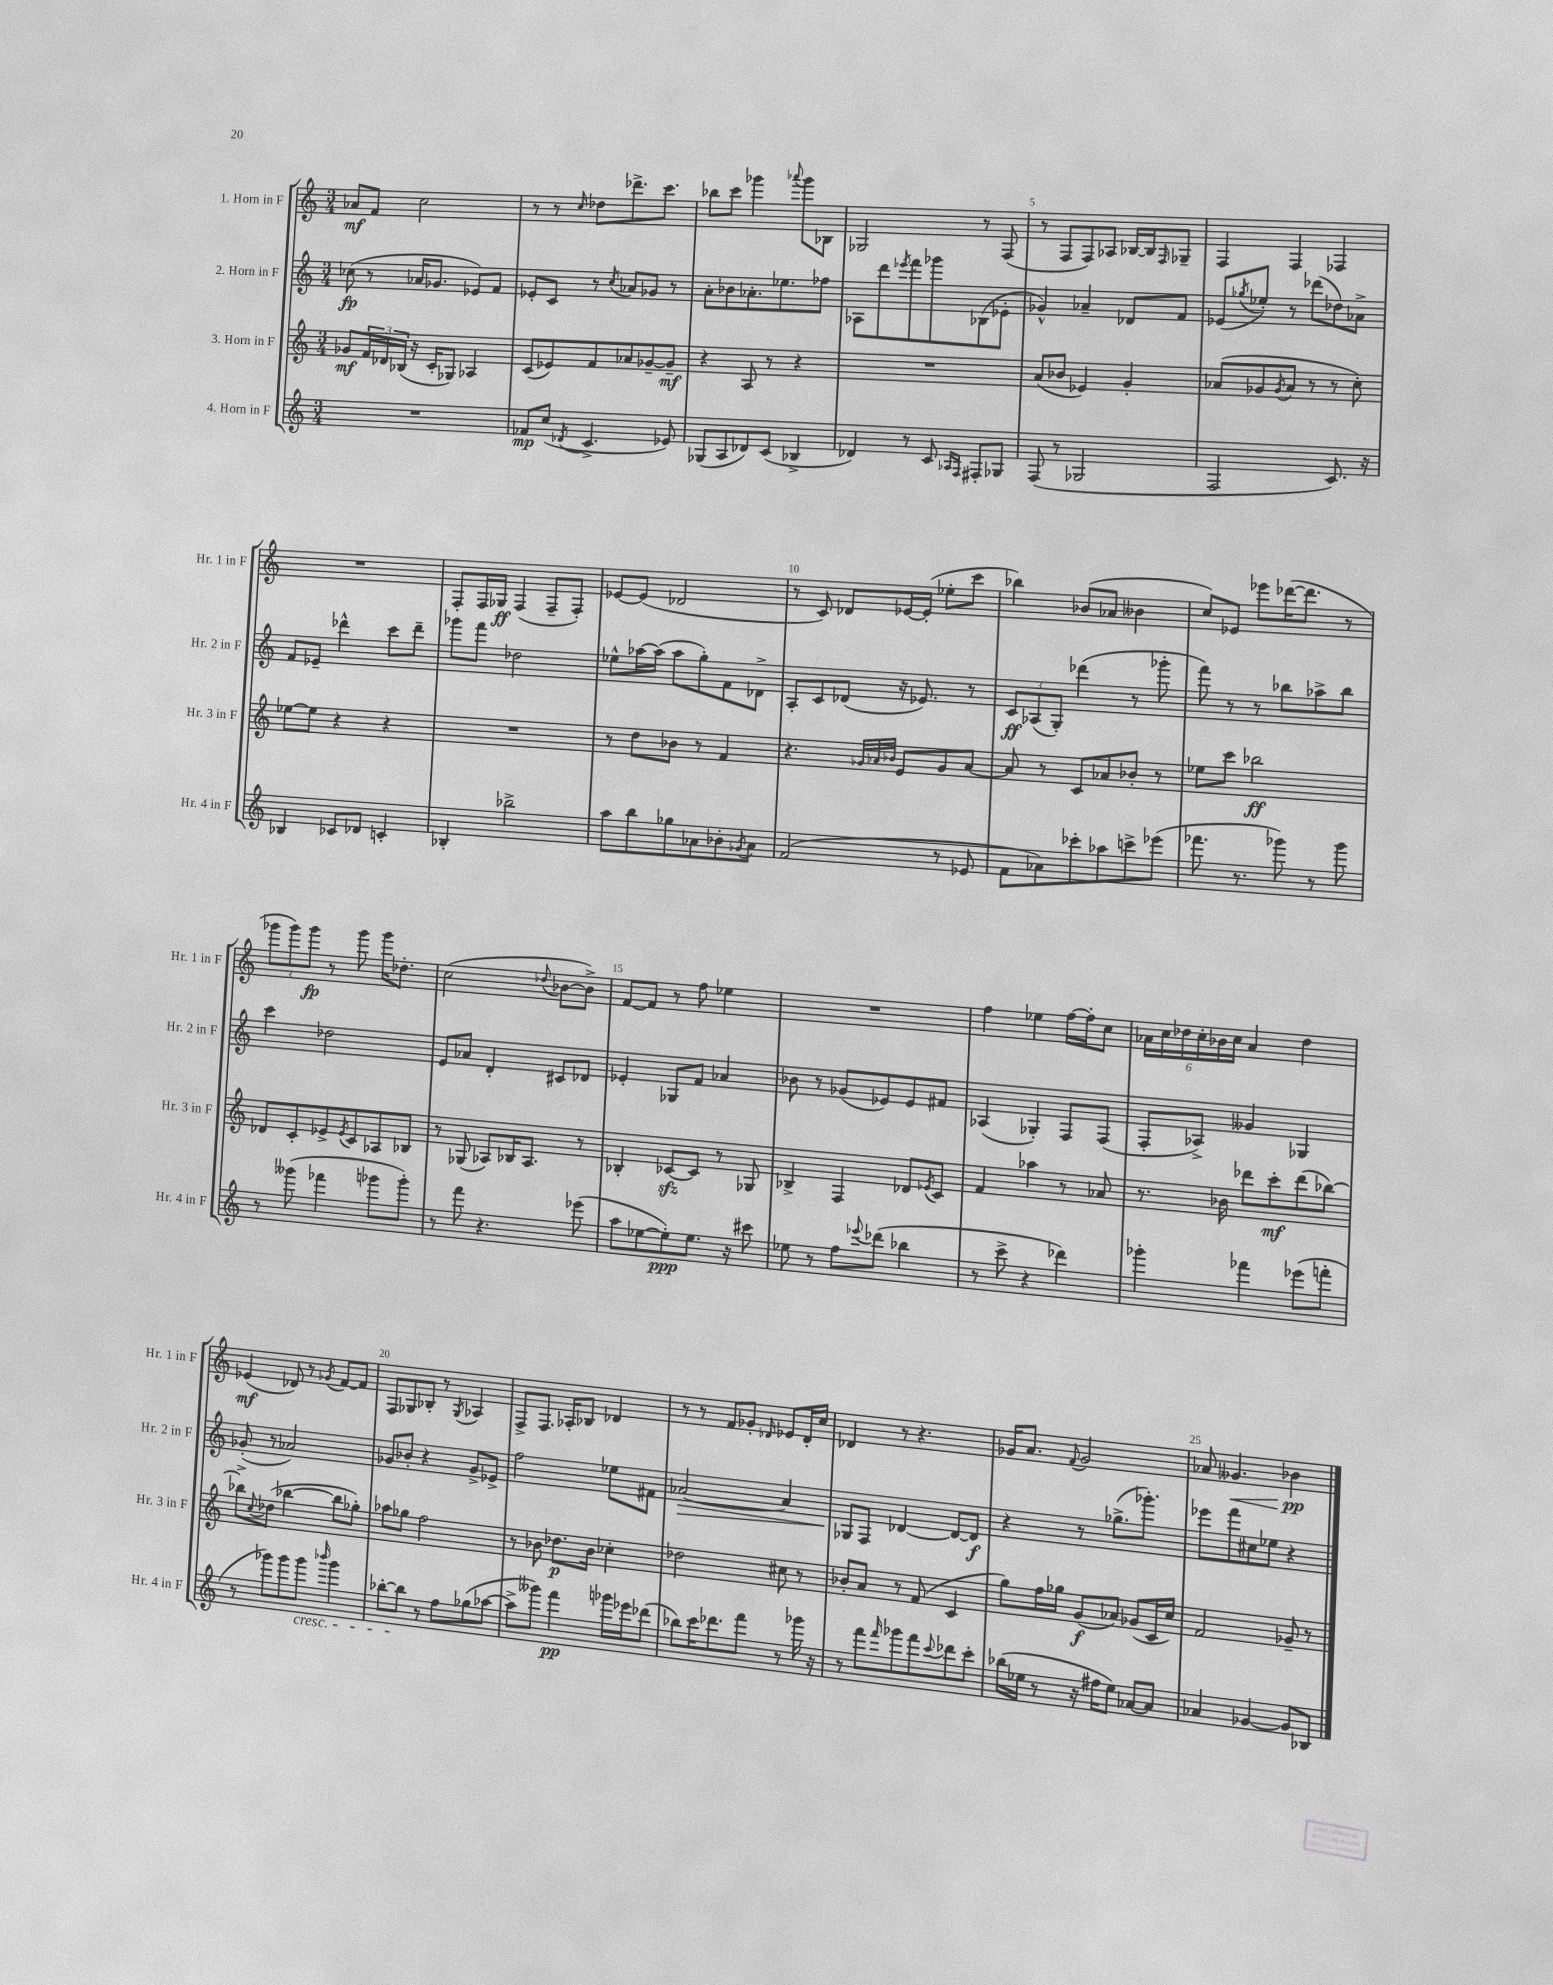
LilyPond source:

<<
\new StaffGroup <<
\new Staff = "s0" \with { instrumentName = "1. Horn in F" shortInstrumentName = "Hr. 1 in F" } {
    \clef treble \key c \major \numericTimeSignature \time 3/4
    aes'8\mf f'8 c''2 |
    r8 r8 \grace { c''16 } des''8 des'''8.-> c'''8. |
    bes''8 c'''8 ges'''4 \appoggiatura { aes'''8 } ges'''8 bes8 |
    ges2 r8 f8( |
    r8 f8 f8) aes8 bes16~ bes16 \grace { f16 } ges8-- |
    f4 f4 fes4 |
    R2. |
    f8-. f16 ges16\ff f4( f8-- f8-.) |
    ees'8~ ees'8( des'2 |
    r8 c'8) des'8 ees'16~ ees'16-.( ees''8-. c'''8 |
    bes''4) bes'8( aes'8 beses'4 |
    c''8) ees'8 ees'''8 des'''16~( des'''8. r8 |
    \tuplet 3/2 { ges'''8 ges'''8) ges'''8\fp } r8 ges'''8 ges'''16 des''8.-. |
    c''2( \appoggiatura { des''8 } bes'8~ bes'8->) |
    f'8~ f'8 r8 f''8 ees''4 |
    R2. |
    f''4 ees''4 f''16~ f''16-. c''8 |
    \tuplet 6/4 { aes'16 c''16 des''16 c''16-. bes'16 c''16 } aes'4 des''4 |
    ees'4\mf( des'8) r8 \acciaccatura { ges'8 } f'8~ f'8 |
    f8 ges8 bes8-. r8 \acciaccatura { ges8 } aes4 |
    f8-> f8. aes16-. bes8 des'4 |
    r8 r8 f'8 ges'8-. \grace { des'16 } ees'8 des'16-. c''16 |
    des'4 r8 r4. |
    ges'16 a'8. \appoggiatura { f'8 } ges'2 |
    aes'8 geses'4.\< bes'4\pp\! \bar "|." |
}
\new Staff = "s1" \with { instrumentName = "2. Horn in F" shortInstrumentName = "Hr. 2 in F" } {
    \clef treble \key c \major \numericTimeSignature \time 3/4
    ces''8\fp( r8 aes'16 ges'8. ees'8) f'8 |
    ees'8-. c'8 r8 \acciaccatura { c''8 } aes'8 ges'8 r8 |
    a'8-. bes'8 aes'8.-. ees''8. fes''8 |
    aes8 d'''8 \acciaccatura { ees'''8 } f'''8 ges'''8 bes8( ees'8-. |
    ges'4-^) aes'4-- des'8 f'8 |
    ees'8( \acciaccatura { ges''8 } ees''8-.) r8 des'''8( des''8) aes'8-> |
    f'8 ees'8-- des'''4-^ c'''8 des'''8-- |
    ges'''8 f'''8 des''2 |
    ees''8-^ aes''16~ aes''16( aes''8 g''8-.) f'8 des'8-> |
    a8-. c'8 des'8( r16 ees'8.) r8 |
    \tuplet 3/2 { c'8\ff aes8( g8-.) } des'''4( r8 ges'''8-. |
    f'''8) r8 r8 bes''8 aes''8-> bes''8 |
    c'''4 des''2 |
    e'8 aes'8 d'4-. cis'8 des'8 |
    ees'4-. ges8 f'8 aes'4 |
    bes'8 r8 ges'8( ees'8) ees'8 fis'8 |
    aes4( ges4-.) f8 f8( |
    f8-. aes8->) geses'4 ges4 |
    ges'8-.( r8 aes'2) |
    ges'8 bes'8-. r4 ges'8-> ees'8-> |
    f''2 ees''8 fis'8 |
    aes'2~\> aes'4 |
    ges8\! f8 des'4~ des'8~ des'8\f |
    r4 r8 ges''8.->( ges'''8.-.) |
    ees'''8 f'''8 cis''8 ees''8 r4 \bar "|." |
}
\new Staff = "s2" \with { instrumentName = "3. Horn in F" shortInstrumentName = "Hr. 3 in F" } {
    \clef treble \key c \major \numericTimeSignature \time 3/4
    ges'8\mf \tuplet 3/2 { f'16 des'16 bes16( } r16 c'16-. ges8) aes4 |
    c'8( ees'8) f'8 aes'8 ges'8~-- ges'8--\mf |
    r4 a8 r8 r4 |
    R2. |
    a'8( bes'8 ees'4) g'4-. |
    aes'8( ges'8 \acciaccatura { ges'8 } aes'8 r8 r8 c''8-.) |
    ees''8~ ees''8 r4 r4 |
    R2. |
    r8 d''8 bes'8 r8 f'4 |
    r4. \grace { ges'32 aes'32 bes'32 } e'8 ges'8 aes'8~ |
    aes'8 r8 c'8 aes'8 bes'8-. r8 |
    ees''8 c'''8 bes''2\ff |
    des'8 c'8-. ees'8-> \acciaccatura { ees'8 } c'8 aes8 bes8 |
    r8 ges8( aes8) bes16 aes8. r8 |
    bes4-. ces'8~\sfz ces'8 r8 ges8 |
    bes4-> f4 des'8 \acciaccatura { ees'8 } c'8 |
    f'4 aes''4 r8 aes'8 |
    r8. bes'16 des'''8 c'''8-.\mf des'''8( bes''8~) |
    bes''8-> \appoggiatura { c''8 } des''8( bes''4~ bes''8 ges''8-.) |
    aes''8 ges''8 f''2 |
    r8 bes'8 des''8.\p bes'16 ces''4-. |
    des''2 cis''8 r8 |
    bes'8-. a'8 r8 f'8( c'4 |
    g''8) f''16 ges''16 g'8\f( aes'8) ges'8( c'16 c''16) |
    f'2 ges'8-- r8 \bar "|." |
}
\new Staff = "s3" \with { instrumentName = "4. Horn in F" shortInstrumentName = "Hr. 4 in F" } {
    \clef treble \key c \major \numericTimeSignature \time 3/4
    R2. |
    fes'8\mp c''8( \acciaccatura { des'8 } c'4.-> ees'8) |
    ges8( a8 des'8) c'8( bes4-> |
    des'4) r8 c'8 \grace { aes16 f16 } fis8-. ges8 |
    f8( r8 ges2 |
    f2 c'8.) r16 |
    bes4 ces'8 des'8 c'4-. |
    bes4-. bes''2-> |
    a''8 b''8 ges''8 aes'8 bes'8-. \acciaccatura { ges'8 } aes'8 |
    f'2( r8 ees'8 |
    f'8 aes'8) ces'''8-. aes''8 c'''8-> ees'''8( |
    fes'''8. r8. ges'''8) r8 ges'''8 |
    r8 geses'''8( fes'''4 ges'''8 ges'''8-.) |
    r8 f'''8 r4. ees'''8( |
    a''8 ees''8~ ees''8-.\ppp) ees''8. r16 cis'''8 |
    ees''8 r8 f''8 \appoggiatura { ees'''8 } des'''8( bes''4 |
    r8 c'''8-> r4 des'''4) |
    ges'''4-. fes'''4 ees'''8( f'''8-. |
    r8 ges'''8) ges'''8 ges'''8\cresc \grace { bes'''16 } ges'''4 |
    bes''8~-. bes''8\! r8 f''8 ges''8( aes''8~ |
    aes''8-> geses'''8) f'''4\pp ges'''16 ees'''16 des'''8( |
    bes''8) c'''16 des'''8. f'''8 r8 ges'''16 r16 |
    r8 f'''8 \grace { f'''16 } ges'''8 f'''8 \appoggiatura { c'''8 } des'''8 c'''8-. |
    bes''16( ees''16 r8 r16 fis''16 ees''8) aes'8~ aes'8 |
    aes'4 ges'4~ ges'8 bes8 \bar "|." |
}
>>
>>
\layout { \context { \Score \override BarNumber.break-visibility = ##(#f #t #t) barNumberVisibility = #(every-nth-bar-number-visible 5) } }
